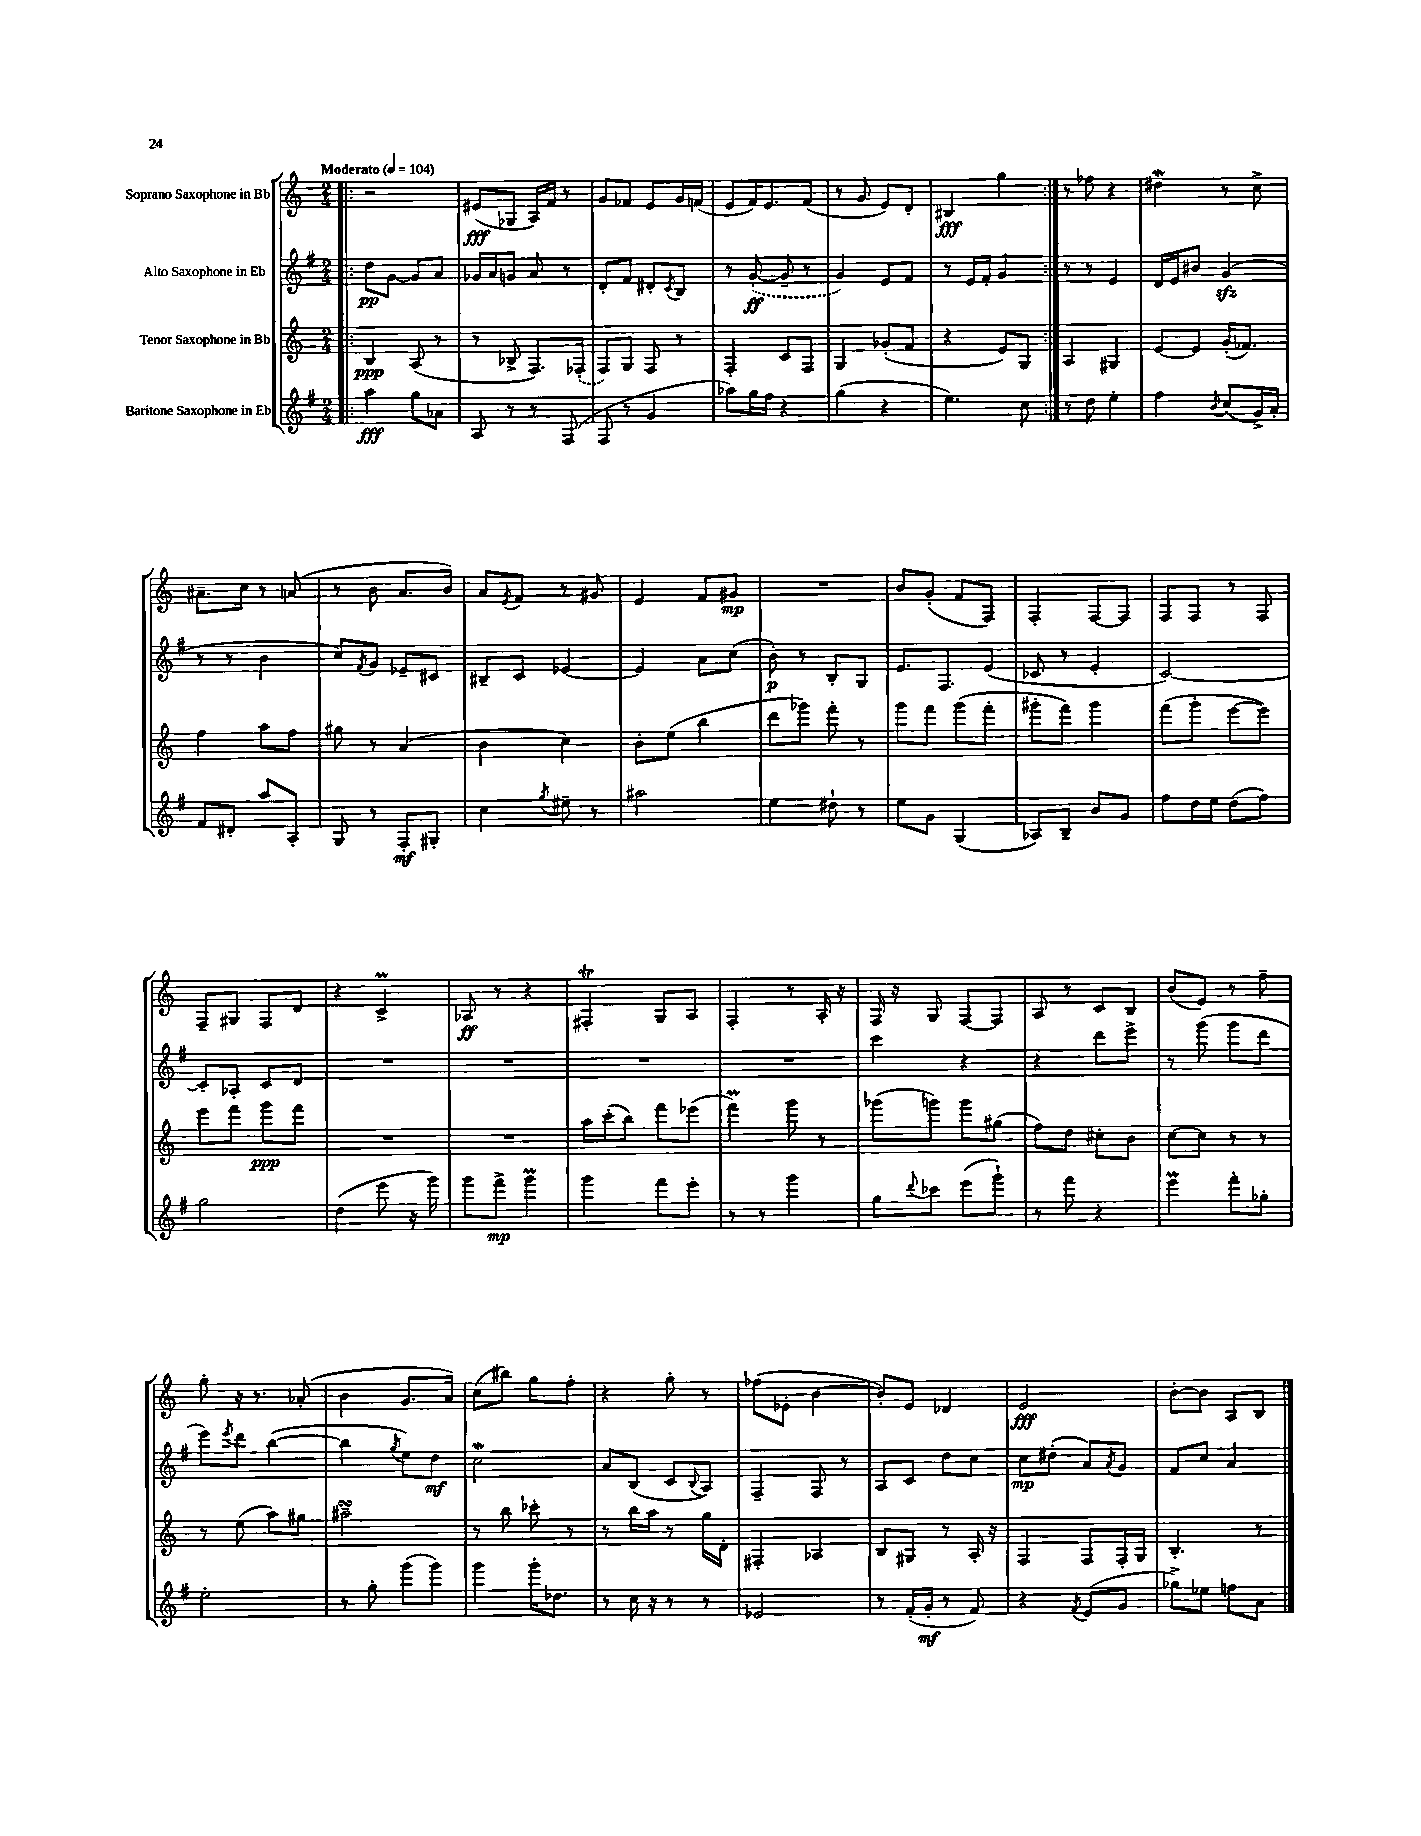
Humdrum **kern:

**kern	**kern	**kern	**kern
*staff4	*staff3	*staff2	*staff1
*clefG2	*clefG2	*clefG2	*clefG2
*k[f#]	*k[]	*k[f#]	*k[]
*M2/4	*M2/4	*M2/4	*M2/4
*MM104	*MM104	*MM104	*MM104
=!|:	=!|:	=!|:	=!|:
4aa\	4B/	8dd\L	2r
.	.	[8g\J	.
8gg\L	(8A/	8g/]L	.
8a-\J	8r	8a/J	.
=	=	=	=
8A/	8r	16g-/LL	(8e#/L
.	.	16a/J	.
8r	8B-^/	8g/J	8G-/J
8r	8.F/L)	8a/	16A/LL)
.	.	.	16f/JJ
(8F#/	.	8r	8r
.	(16F-'/Jk	.	.
=	=	=	=
8F#/	8F/L)	8d'/L	8g/L
8r	8G/J	8f#/J	8f-/J
4g/	8F/	8d#'/L	8e/L
.	.	8qc/	.
.	8r	8B/J	16g/L
.	.	.	(16f/JJ
=	=	=	=
8aa-\L)	4F'/	8r	8e/L
16gg\L	.	([8g'/	16f/K)
16ff#\JJ	.	.	8.e/
4r	8c/L	8g~/]	.
.	8F/J	8r	(8f/J
=	=	=	=
(4gg\	4G/	4g/)	8r
.	.	.	8g/
4r	(8g-'/L	8e/L	8e/L)
.	8f/J	8f#/J	8d'/J
=	=	=	=
4.ee\)	4r	8r	4B#/
.	.	16e/LL	.
.	.	16f#'/JJ	.
.	8e/L)	4g/	4gg\
8cc\	8G/J	.	.
=:|!	=:|!	=:|!	=:|!
8r	4A/	8r	8r
8dd\	.	8r	8ff-\
4ee'\	4G#/	4e/	4r
=	=	=	=
4ff#\	[8e/L	16d/LL	4dd#\
.	.	16e/J	.
.	8e/]J	8b#/J	.
8qqb/	.	.	.
(8cc/L	(16g'/LK	(4g/	8r
.	8.f-/J)	.	.
16g^/L)	.	.	8cc^\
16a'/JJ	.	.	.
=	=	=	=
8f#/L	4ff\	8r	8.a#~\L
8d#'/J	.	8r	.
.	.	.	16cc\Jk
8aa/L	8aa\L	4b\	8r
8A'/J	8ff\J	.	(8a/
=	=	=	=
8G/	8gg#\	8cc/L)	8r
.	.	8qf#/	.
8r	8r	8g/J	8b\
8F#'/L	(4a/	8e-~/L	8.a/L
8G#'/J	.	8c#/J	.
.	.	.	16b/Jk)
=	=	=	=
4cc\	4b\	8B#~/L	8a/L
.	.	.	8qe/
.	.	8c/J	8f/J
8qgg/	.	.	.
8ee#~\	4cc\)	[4e-/	8r
8r	.	.	8g#/
=	=	=	=
2aa#\	8b'\L	4e-/]	4e/
.	(8ee\J	.	.
.	4bb\	8a\L	8f/L
.	.	(8cc\J	8g#/J
=	=	=	=
4ee\	8ddd\L	8b'\)	2r
.	8ggg-\J)	8r	.
8dd#`\	8fff'\	8B'/L	.
8r	8r	8G/J	.
=	=	=	=
8ee\L	8ggg\L	8.e/L	8b/L
8g\J	8fff\J	.	(8g'/J
.	.	8.F#/	.
(4G/	(8ggg\L	.	8f/L
.	8fff'\J	(8e/J	8F/J)
=	=	=	=
8A-/L)	8ggg#'\L	8c-/	4F'/
8B~/J	8fff\J)	8r	.
8b/L	4ggg#\	4e'/	[8F/L
8g/J	.	.	8F/]J
=	=	=	=
8ff#\L	(8fff\L	[2c/)	8F/L
16dd\L	8ggg'\J	.	8F/J
16ee\JJ	.	.	.
(8dd\L	[8eee\L	.	8r
8ff#\J)	8eee\]J)	.	8F/
=	=	=	=
2gg\	8eee\L	8c'/]L	8F~/L
.	8fff\J	8A-'/J	8G#/J
.	8ggg\L	8c/L	8F/L
.	8fff\J	8d/J	8d/J
=	=	=	=
(4dd\	2r	2r	4r
8eee\	.	.	4c^/
16r	.	.	.
16ggg\)	.	.	.
=	=	=	=
8ggg\L	2r	2r	8A-/
8fff#^\J	.	.	8r
4ggg\	.	.	4r
=	=	=	=
4ggg\	16aa\LL	2r	4F#'/
.	(16ccc'\J	.	.
.	8bb\J)	.	.
8fff#\L	8fff\L	.	8G/L
8eee'\J	(8eee-\J	.	8A/J
=	=	=	=
8r	4fff\)	2r	4F'/
8r	.	.	.
4ggg\	8ggg\	.	8r
.	8r	.	16A'/
.	.	.	16r
=	=	=	=
8gg\L	(8ggg-\L	4ccc\	16F/
.	.	.	16r
8qqddd/	.	.	.
8ccc-\J	8ggg\J)	.	8G/
(8eee\L	8ggg\L	4r	[8F/L
8ggg`\J)	(8gg#\J	.	8F/]J
=	=	=	=
8r	8ff\L)	4r	8A/
8fff#\	8dd\J	.	8r
4r	8cc#'\L	8ddd\L	8c/L
.	8b\J	8eee^\J	8B/J
=	=	=	=
4eee\	[8cc\L	8r	(8b/L
.	8cc\]J	(8ggg\	8e/J)
8fff#'\L	8r	8ggg\L	8r
8gg-'\J	8r	8ddd\J	8ff~\
=	=	=	=
2ee'\	8r	8eee\L)	8gg'\
.	.	8qeee/	.
.	(8ee\	8ddd\J	16r
.	.	.	8.r
.	8aa\L)	([4bb\	.
.	8gg#\J	.	(8a-'/
=	=	=	=
8r	2aa#~\	4bb\]	4b\
8gg'\	.	.	.
.	.	8qgg/	.
(8ggg\L	.	8ee\L)	8.g/L
8ggg\J)	.	8dd\J	.
.	.	.	16a/Jk)
=	=	=	=
4ggg\	8r	2cc\	(8cc\L
.	8bb\	.	8bb#\J)
16ggg'\LK	8ccc-'\	.	8gg\L
8.dd-\J	.	.	.
.	8r	.	8ff'\J
=	=	=	=
8r	8r	8a/L	4r
16cc\	16bb\LL	(8B/J	.
16r	16aa\JJ	.	.
8r	8r	8c/L	8gg'\
.	.	8qqB/	.
8r	16gg\LL	8A/J)	8r
.	16d'\JJ	.	.
=	=	=	=
2e-/	4F#'/	4F#~/	(8ff-\L
.	.	.	8e-'\J
.	4A-/	8F#/	[4b\
.	.	8r	.
=	=	=	=
8r	8B/L	8A/L	8b'/]L)
(16f#'/LL	8G#/J	8c/J	8e/J
16g'/JJ	.	.	.
8r	8r	8dd\L	4d-/
8f#/)	16A'/	8cc\J	.
.	16r	.	.
=	=	=	=
4r	4F/	8cc\L	2e/
.	.	(8dd#'\J	.
8qf#/	.	.	.
(8e/L	8F/L	8a/L)	.
.	.	8qa/	.
8g/J	16F'/L	8g/J	.
.	16G/JJ	.	.
=	=	=	=
8gg-^\L)	4.B'/	8f#/L	[8b'\L
8ee-\J	.	8cc/J	8b\]J
8ff\L	.	4a/	8A/L
8a\J	8r	.	8B/J
==	==	==	==
*-	*-	*-	*-
